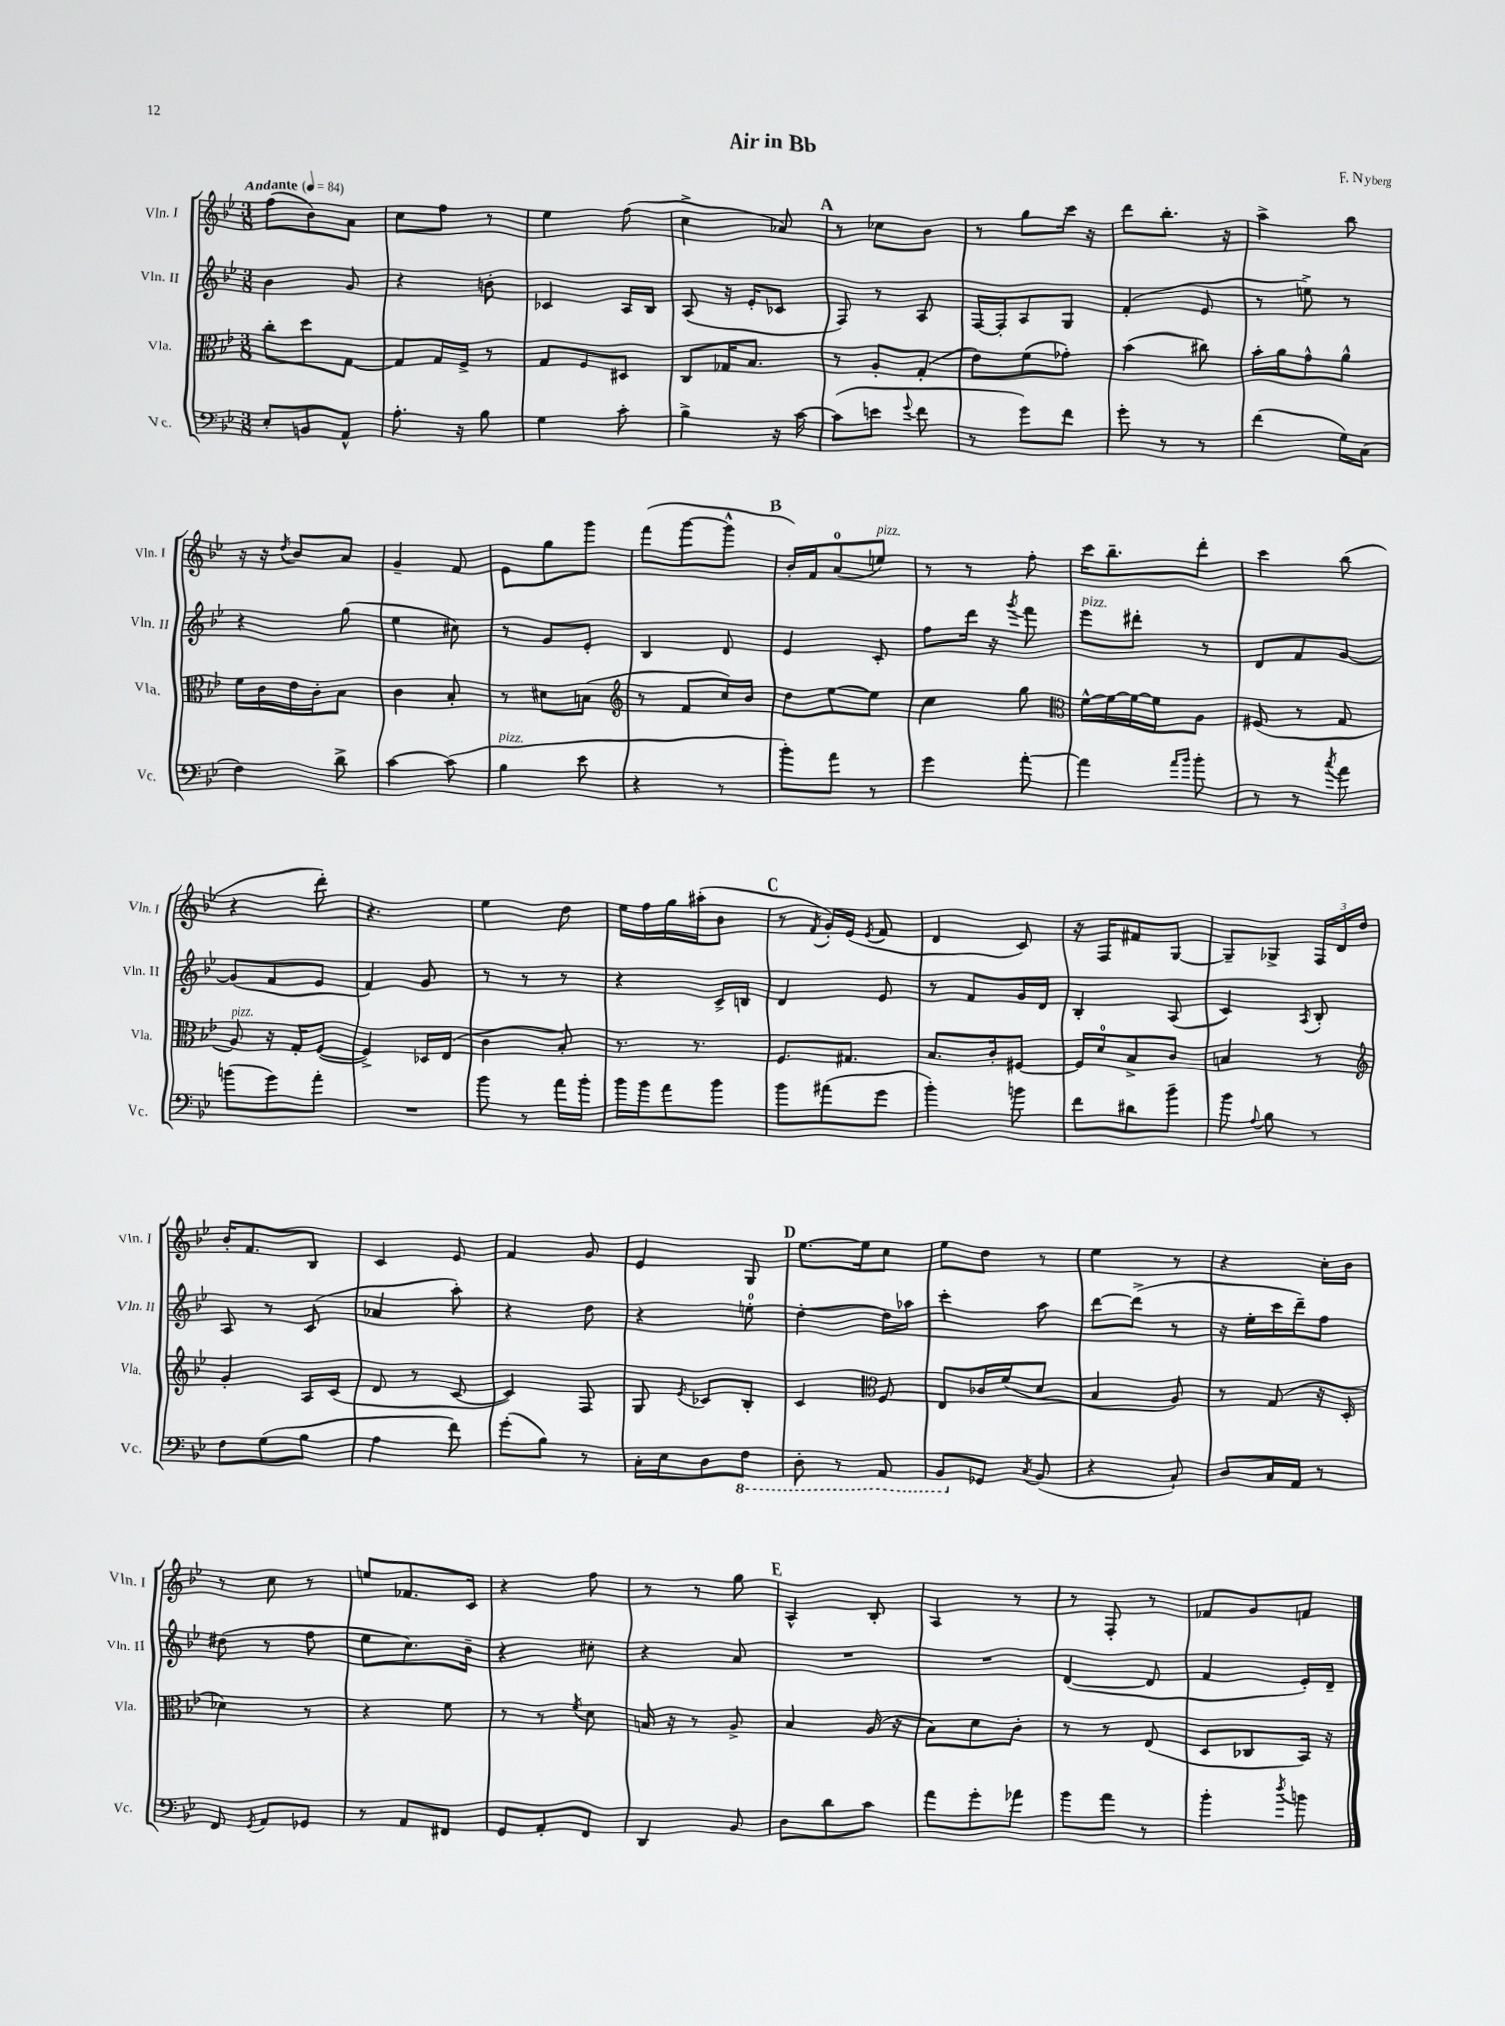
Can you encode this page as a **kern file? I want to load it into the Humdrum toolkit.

**kern	**kern	**kern	**kern
*part4	*part3	*part2	*part1
*staff4	*staff3	*staff2	*staff1
*I"Vc.	*I"Vla.	*I"Vln. II	*I"Vln. I
*I'Vc.	*I'Vla.	*I'Vln. II	*I'Vln. I
*clefF4	*clefC3	*clefG2	*clefG2
*k[b-e-]	*k[b-e-]	*k[b-e-]	*k[b-e-]
*M3/8	*M3/8	*M3/8	*M3/8
*MM84	*MM84	*MM84	*MM84
=1	=1	=1	=1
!	!	!	!LO:TX:a:B:t=Andante
8E-'/L	8cc'\L	4b-\	(8ff\L
8BBn/	8dd\	.	8b-\)
8AA^^/J	[8G\J	8g/	8a\J
=2	=2	=2	=2
8.A'\	8G/L]	4r	8cc\L
.	16G/L	.	8ff\J
16r	16F^/JJ	.	.
8B-\	8r	8bn'\	8r
=3	=3	=3	=3
4G\	8G/L	4c-X/	4ee-\
.	8F/	.	.
8c'\	8D#X/J	16A/LL	(8ff\
.	.	16B-/JJ	.
=4	=4	=4	=4
4B-^\	8C/L	(8A/	4cc^\
.	16G-X/K	16r	.
.	8.B-/J	16e-'/KL	.
16r	.	8c-X/J	8a-X/)
[16c\	.	.	.
!!LO:REH:place=s1:t=A
=5	=5	=5	=5
(8c\L]	8r	8F/)	8r
8en\J	8A'/L	8r	8cc-X\L
8qqg/	.	.	.
8f\	(8G'/J	8A/	8b-\J
=6	=6	=6	=6
8r	8e-\L)	[16F/LL	8r
.	.	16F'/J]	.
8g\L)	(8f\	8A/	8gg\L
8f\J	8g-X'\J)	8G/J	16ccc\Jk
.	.	.	16r
=7	=7	=7	=7
8g'\	(4b-\	(4f'/	8ddd\L
8r	.	.	8.bb-'\J
8r	8cc#X\)	8e-/	.
.	.	.	16r
=8	=8	=8	=8
(4f\	16b-'\LL	8r	4aa^\
.	16a\J	.	.
.	8g^^\	8een^\)	.
16G\LL)	8a^^\J	8r	8bb-\
(16C\JJ	.	.	.
!!LO:LB:g=z
=9	=9	=9	=9
4F\)	16f\LL	4r	16r
.	16c\	.	16r
.	.	.	8qdd/
.	16e-\	.	8b-/L
.	16c'\J	.	.
8d^\	8B-\J	(8gg\	8a/J
=10	=10	=10	=10
[4c\	4c\	4ee-\	4g~/
(8c\]	8B-'/	8cc#X\)	8f/
=11	=11	=11	=11
!LO:TX:a:i:t=pizz.	!	!	!
4B-\	8r	8r	8e-\L
.	8d#X\L	8g/L	8gg\
8e-\	(8Bn\J	8e-'/J	8ggg\J
=12	=12	=12	=12
*	*clefG2	*	*
4r	8r	4B-/	(8fff\L
.	8f/L	.	[8ggg\
8r	16cc/L)	8d/	8ggg^^\J]
.	16b-/JJ	.	.
!!LO:REH:place=s1:t=B
=13	=13	=13	=13
8b-'\L)	8dd\L	4e-/	16b-'/LL)
.	.	.	16f/J
8a\J	[8ee-\	.	(8a/
!	!	!	!LO:TX:a:i:t=pizz.
8r	8ee-\J]	8c'/	8een/J)
=14	=14	=14	=14
4g\	4cc\	8ff\L	8r
.	.	16ddd\Jk	8r
.	.	16r	.
.	.	8qggg/	.
[8a'\	8gg\	8fff\	8ff'\
=15	=15	=15	=15
*	*clefC3	*	*
!	!	!LO:TX:a:i:t=pizz.	!
4a\]	[16f^^\LL	8eee-\L	16ccc\KL
.	16f\_	.	8.bb-~\
.	16f\_	8ddd#X'\J	.
.	16f\J]	.	.
16qqa/LL	.	.	.
16qqb-/JJ	.	.	.
8b-'\	8A\J	8r	8ddd'\J
=16	=16	=16	=16
8r	(8F#X/	8d/L	4ccc\
8r	8r	8f/	.
8qcc/	.	.	.
8a\	8G/	[8g/J	(8bb-\
!!LO:LB:g=z
=17	=17	=17	=17
!	!LO:TX:a:i:t=pizz.	!	!
(8bn\L	8A/)	(8g/L]	4r
8g\)	16r	8f/	.
.	16G'/KL	.	.
8a'\J	([8F/J	8e-/J	8ddd'\)
=18	=18	=18	=18
4.r	4F^/])	4f/)	4.r
.	16D-X/LL	8g/	.
.	(16E-/JJ	.	.
=19	=19	=19	=19
8b-\	4c\	8r	4ee-\
8r	.	8r	.
16a\LL	8B-'/)	8r	8dd\
16b-'\JJ	.	.	.
=20	=20	=20	=20
16b-\LL	8.r	4r	16ee-\LL
16b-\J	.	.	16ff\
8a\	.	.	16gg\
.	8.r	.	(16aa#X'\J
8b-\J	.	16c^/LL	8b-\J
.	.	16Bn/JJ	.
!!LO:REH:place=s1:t=C
=21	=21	=21	=21
8b-\L	8.F/L	4d/	8r
.	.	.	8qf/
(8a#X\	.	.	16g'/LL)
.	8.G#X/J	.	(16e-/JJ
.	.	.	8qe-/
8g\J	.	8e-/	8f/
=22	=22	=22	=22
4b-'\)	8.B-/L	8r	4d/
.	.	8f/L	.
.	16c'/k	.	.
8bn\	[8F#X/J	16g/L	8c/)
.	.	16d/JJ	.
=23	=23	=23	=23
8f\L	16F#/LL]	4B-'/	16r
.	16d/J	.	16F/KL
8d#X\	8B-^/	.	8f#X/
8b-~\J	8c/J	(8A/	[8G/J
=24	=24	=24	=24
8b-\	4Bn/	4c/)	8G~/L]
8qqA/	.	.	.
8B-\	.	.	8G-X^/J
.	.	8qA/	.
8r	8r	8B-'/	24F/LL
.	.	.	24d/
.	.	.	24dd/JJ
!!LO:LB:g=z
=25	=25	=25	=25
*	*clefG2	*	*
8F\L	4g'/	8A/	16b-'/KL
.	.	.	8.f/
(8G\	.	8r	.
8B-\J	16A/LL	(8c/	8B-/J
.	(16c/JJ	.	.
=26	=26	=26	=26
4A\	8d/	4a-X/	4c/
.	8r	.	.
8f\)	[8c/	8aa'\)	8e-/
=27	=27	=27	=27
(8g'\L	4c/])	4r	4f/
8B-\J)	.	.	.
8r	8F/	8dd\	8g/
=28	=28	=28	=28
16C'\LL	8G/	4r	4e-/
16E-\J	.	.	.
.	8qe-/	.	.
8D\	8c-X/L	.	.
*8ba	*	*	*
8FF\J	8B-'/J	8een'\	8G/
!!LO:REH:place=s1:t=D
=29	=29	=29	=29
8DD'\	4c/	[4dd'\	[8.ee-\L
8r	.	.	.
.	.	.	16ee-\k]
*	*clefC3	*	*
8AAA/	8F/	16dd\LL]	8cc\J
.	.	16aa-X\JJ	.
=30	=30	=30	=30
8BBB-/L	8E-/L	4ccc'\	8ee-\L
*X8ba	*	*	*
8GG-X/J	16c-X/L	.	8dd\J
.	(16f/J	.	.
8qC/	.	.	.
(8BB-/	8d/J	8aa\	8r
=31	=31	=31	=31
4r	4B-/	[8ddd\L	4ee-\
.	.	(8ddd^\J]	.
8C`/)	8A/)	8r	8r
=32	=32	=32	=32
8D/L	8r	16r	4r
.	.	16ee-'\LL	.
16C/L	(8G/	16ccc\	.
16AA/JJ	.	16ddd~\J)	.
8r	16r	8ff\J	16cc'\LL
.	16D'/	.	16b-\JJ
!!LO:LB:g=z
=33	=33	=33	=33
8FF/	4d-X\)	(8dd#X\	8r
8qGG/	.	.	.
8AA/L	.	8r	8cc\
8GG-X/J	8r	8ff\	8r
=34	=34	=34	=34
8r	4r	8ee-\L	8een/L
8AA/L	.	8.cc\)	8.f-X/
8FF#X/J	8f\	.	.
.	.	16b-~\Jk	16c/Jk
=35	=35	=35	=35
8GG/L	8r	4r	4r
8AA'/	8r	.	.
.	8qf/	.	.
8FF/J	8d\	8cc#X'\	8ff\
=36	=36	=36	=36
4DD/	16Bn/	4r	8r
.	16r	.	.
.	8r	.	8r
8BB-/	8A^/	8a/	8gg\
!!LO:REH:place=s1:t=E
=37	=37	=37	=37
8D\L	4B-/	4.r	4A^^/
8d\	.	.	.
8c\J	(16A/	.	8B-'/
.	16r	.	.
=38	=38	=38	=38
8a\L	8B-\L)	4.r	4A/
8g'\	8d\	.	.
8a-X\J	8c'\J	.	8r
=39	=39	=39	=39
8b-\L	8r	([4d/	8r
8a\J	8r	.	8F'/
8r	(8E-/	8d/]	8r
=40	=40	=40	=40
4b-'\	8D/L	4f/	8f-X/L
.	8C-X/	.	8g/
8qdd/	.	.	.
8bn\	16BB-/Jk)	16e-'/LL)	8fn/J
.	16r	16d~/JJ	.
==	==	==	==
*-	*-	*-	*-
